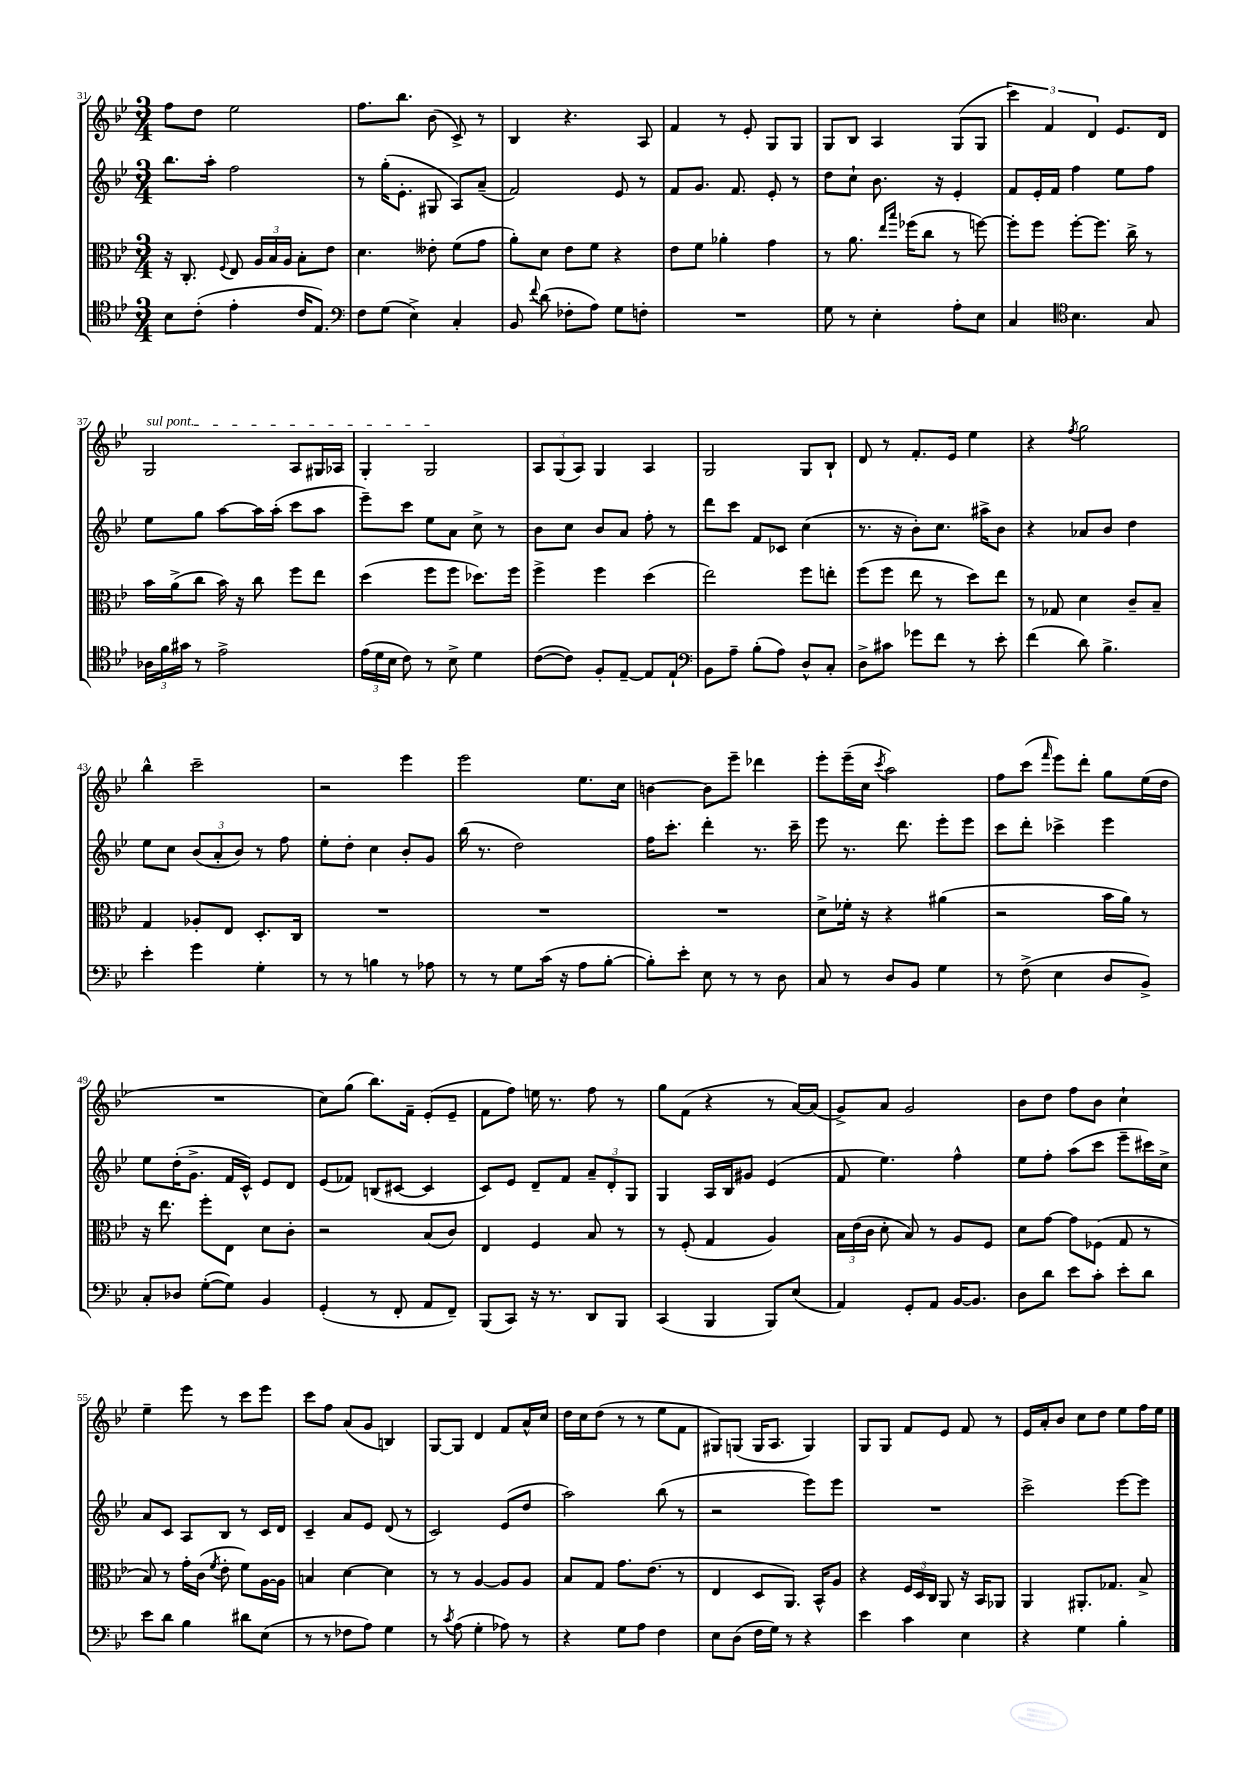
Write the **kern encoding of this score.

**kern	**kern	**kern	**kern
*part4	*part3	*part2	*part1
*staff4	*staff3	*staff2	*staff1
*clefC4	*clefC3	*clefG2	*clefG2
*k[b-e-]	*k[b-e-]	*k[b-e-]	*k[b-e-]
*M3/4	*M3/4	*M3/4	*M3/4
=31	=31	=31	=31
8B-\L	16r	8.bb-\L	8ff\L
.	8.C'/	.	.
(8c'\J	.	.	8dd\J
.	.	16aa'\Jk	.
.	8qqF/	.	.
4e-'\	8E-/	2ff\	2ee-\
.	24A/LL	.	.
.	24B-/	.	.
.	24A/JJ	.	.
16c/KL	8B-'\L	.	.
8.E-/J)	.	.	.
.	8e-\J	.	.
=32	=32	=32	=32
*clefF4	*	*	*
8F\L	4.d\	8r	8.ff\L
(8G\J	.	(16gg'\KL	.
.	.	8.e-'\J	8.bb-\J
4E-^\)	.	.	.
.	8e--X'\	8G#X/	(8b-\
4C'/	(8f\L	8A/L)	8c^/)
.	8g\J	(8a~/J	8r
=33	=33	=33	=33
8BB-/	8a'\L)	2f/)	4B-/
8qqf/	.	.	.
(8d\	8d\J	.	.
8F-X'\L	8e-\L	.	4.r
8A\J)	8f\J	.	.
8G\L	4r	8e-/	.
8Fn'\J	.	8r	8A/
=34	=34	=34	=34
2.r	8e-\L	8f/L	4f/
.	8f\J	8.g/J	.
.	4a-X'\	.	8r
.	.	8.f/	.
.	.	.	8e-'/
.	4g\	8e-'/	8G/L
.	.	8r	8G/J
=35	=35	=35	=35
8G\	8r	8dd\L	8G/L
8r	8.a\	8cc`\J	8B-/J
4E-'\	.	8.b-\	4A/
.	16qqee-/LL	.	.
.	16qqbb-/JJ	.	.
.	(16ff-X\KL	.	.
.	8cc\J	.	.
.	.	16r	.
8A'\L	8r	4e-'/	(8G/L
8E-\J	[8ffn\)	.	8G/J
=36	=36	=36	=36
4C/	8ff'\L]	8f/L	6ccc\)
.	8ff\J	16e-'/L	.
.	.	.	6f/
.	.	16f/JJ	.
*clefC4	*	*	*
4.B-\	[8ff'\L	4ff\	.
.	.	.	6d/
.	8.ff\J]	.	.
.	.	8ee-\L	8.e-/L
.	16cc^\	.	.
8G/	8r	8ff\J	.
.	.	.	16d/Jk
!!LO:LB:g=z
=37	=37	=37	=37
!	!	!	!LO:TX:a:i:t=sul pont.
24A-X\LL	16b-\LL	8ee-\L	2G/
24f\	.	.	.
.	(16a^\J	.	.
24g#X\JJ	.	.	.
8r	8cc\J	8gg\J	.
2e-^\	16b-\)	[8aa\L	.
.	16r	.	.
.	8cc\	16aa\L]	.
.	.	(16aa'\JJ	.
.	8ff\L	8ccc\L	8A/L
.	8ee-\J	8aa\J	16G#X/L
.	.	.	16A-X/JJ
=38	=38	=38	=38
(24e-\LL	(4dd\	8eee-~\L)	4G'/
24d\	.	.	.
24B-\JJ	.	.	.
8c\)	.	8ccc\J	.
8r	8ff\L	8ee-\L	2G/
8B-^\	8ff\J	8a\J	.
4d\	8.dd-X\L)	8cc^\	.
.	.	8r	.
.	16ff\Jk	.	.
=39	=39	=39	=39
([8c\L	4ff^\	8b-\L	12A/L
.	.	.	(12G/
8c\J])	.	8cc\J	.
.	.	.	12A/J)
8F'/L	4ff\	8b-/L	4G/
[8E-~/J	.	8a/J	.
8E-/L]	(4dd\	8ff'\	4A/
8E-`/J	.	8r	.
=40	=40	=40	=40
*clefF4	*	*	*
8BB-\L	2ee-\)	8ddd\L	2G/
8A~\J	.	8ccc\J	.
(8B-'\L	.	8f/L	.
8A\J)	.	8c-X/J	.
8D^^/L	8ff\L	(4cc\	8G/L
8C'/J	8een'\J	.	8B-`/J
=41	=41	=41	=41
8D^\L	(8ff\L	8.r	8d/
8c#X\J	8ff\J	.	8r
.	.	16r	.
8g-X\L	8ee-\	8b-'\L)	8.f'/L
8f\J	8r	8.cc\J	.
.	.	.	16e-/Jk
8r	8dd\L)	.	4ee-\
.	.	16aa#X^\KL	.
8e-'\	8ee-\J	8b-\J	.
=42	=42	=42	=42
(4f\	8r	4r	4r
.	8G-X/	.	.
.	.	.	8qff/
8d\)	4d\	8a-X/L	2gg\
4.B-^\	.	8b-/J	.
.	8c~/L	4dd\	.
.	8B-~/J	.	.
!!LO:LB:g=z
=43	=43	=43	=43
4e-'\	4G/	8ee-\L	4bb-^^\
.	.	8cc\J	.
4g\	8A-X'/L	(12b-/L	2ccc~\
.	.	12a'/	.
.	8E-/J	.	.
.	.	12b-/J)	.
4G'\	8.D'/L	8r	.
.	.	8ff\	.
.	16C/Jk	.	.
=44	=44	=44	=44
8r	2.r	8ee-'\L	2r
8r	.	8dd'\J	.
4Bn\	.	4cc\	.
8r	.	8b-'/L	4eee-\
8A-X\	.	8g/J	.
=45	=45	=45	=45
8r	2.r	(16bb-\	2eee-\
.	.	8.r	.
8r	.	.	.
8G\L	.	2dd\)	.
(16c\Jk	.	.	.
16r	.	.	.
8A\L	.	.	8.ee-\L
[8B-'\J	.	.	.
.	.	.	16cc\Jk
=46	=46	=46	=46
8B-'\L])	2.r	16ff\KL	[4bn\
.	.	8.ccc'\J	.
8e-'\J	.	.	.
8E-\	.	4ddd'\	8b\L]
8r	.	.	8eee-~\J
8r	.	8.r	4ddd-X\
8D\	.	.	.
.	.	16ccc~\	.
=47	=47	=47	=47
8C/	8d^\L	8eee-\	8eee-'\L
8r	16f-X'\Jk	8.r	(16eee-~\L
.	16r	.	16cc\JJ
.	.	.	8qccc/
8D/L	4r	.	2aa\)
.	.	8.ddd\	.
8BB-/J	.	.	.
4G\	(4a#X\	8eee-'\L	.
.	.	8eee-\J	.
=48	=48	=48	=48
8r	2r	8ccc\L	8ff\L
(8F^\	.	8ddd'\J	(8ccc\J
.	.	.	16qqfff/
4E-\	.	4ccc-X^\	8eee-\L)
.	.	.	8ddd'\J
8D/L	16b-\LL	4eee-\	8gg\L
.	16a\JJ)	.	.
8BB-^/J)	8r	.	(16ee-\L
.	.	.	16dd\JJ
!!LO:LB:g=z
=49	=49	=49	=49
8C'/L	16r	8ee-\L	2.r
.	8.ee-\	.	.
8D-X/J	.	(16dd'\K	.
.	.	8.g^\J	.
([8G'\L	8ff'\L	.	.
8G\J])	8E-\J	16f/LL	.
.	.	16c^^/JJ)	.
4BB-/	8d\L	8e-/L	.
.	8c'\J	8d/J	.
=50	=50	=50	=50
(4GG'/	2r	(8e-/L	8cc\L)
.	.	8f-X/J)	(8gg\J
8r	.	(8Bn/L	8.bb-\L)
8FF'/	.	[8c#X/J	.
.	.	.	16f~\Jk
8AA/L	(8B-/L	4c#/]	(8e-'/L
8FF~/J)	8c/J)	.	8e-~/J
=51	=51	=51	=51
(8BBB-/L	4E-/	8c/L)	8f\L
8CC/J)	.	8e-/J	8ff\J)
16r	4F/	8d~/L	16een\
8.r	.	.	8.r
.	.	8f/J	.
8DD/L	8B-/	12a~/L	8ff\
.	.	12d'/	.
8BBB-/J	8r	.	8r
.	.	12G/J	.
=52	=52	=52	=52
(4CC/	8r	4G/	8gg\L
.	(8F'/	.	(8f\J
4BBB-/	4G/	16A/LL	4r
.	.	16B-/J	.
.	.	8g#X/J	.
8BBB-/L)	4A/)	(4e-/	8r
(8E-/J	.	.	[16a/LL)
.	.	.	(16a/JJ]
=53	=53	=53	=53
4AA/)	24B-\LL	8f/	8g^/L)
.	(24e-\	.	.
.	24c\JJ	.	.
.	8d'\	4.ee-\)	8a/J
8GG'/L	8B-/)	.	2g/
8AA/J	8r	.	.
[16BB-/KL	8A/L	4ff^^\	.
8.BB-/J]	.	.	.
.	8F/J	.	.
=54	=54	=54	=54
8D\L	8d\L	8ee-\L	8b-\L
8d\J	[8g\J	8ff'\J	8dd\J
8e-\L	8g\L]	(8aa\L	8ff\L
8c'\J	(8F-X\J	8ccc\J	8b-\J
8e-'\L	8G/	8eee-~\L	4cc`\
8d\J	8r	16ccc#X\L)	.
.	.	16cc^\JJ	.
!!LO:LB:g=z
=55	=55	=55	=55
8e-\L	8B-/)	8a/L	4ee-~\
8d\J	8r	8c/J	.
4B-\	16g'\LL	8A/L	8eee-\
.	(16c\JJ	.	.
.	8qf/	.	.
.	8e-'\	8B-/J	8r
8d#X\L	8f\L)	8r	8ccc\L
(8E-\J	[16A\L	16c/LL	8eee-\J
.	16A\JJ]	16d/JJ	.
=56	=56	=56	=56
8r	4Bn/	4c~/	8ccc\L
8r	.	.	8ff\J
8F-X\L	[4d\	8a/L	(8a/L
8A\J)	.	8e-/J	8g/J
4G\	4d\]	(8d/	4Bn/)
.	.	8r	.
=57	=57	=57	=57
8r	8r	2c/)	[8G/L
8qc/	.	.	.
(8A\	8r	.	8G/J]
4G'\	[4A/	.	4d/
8A-X\)	8A/L]	(8e-/L	8f/L
8r	8A/J	8dd/J	16a^^/L
.	.	.	16cc/JJ
=58	=58	=58	=58
4r	8B-/L	2aa\)	16dd\LL
.	.	.	16cc\J
.	8G/J	.	(8dd\J
8G\L	8.g\L	.	8r
8A\J	.	.	8r
.	(8.e-\J	.	.
4F\	.	(8bb-\	8ee-\L
.	8r	8r	8f\J
=59	=59	=59	=59
8E-\L	4E-/	2r	8G#X/L)
(8D\J	.	.	(8Gn/J
16F\LL	8D/L	.	16G/KL
16G\JJ)	.	.	8.A/J
8r	8.AA/J)	.	.
4r	.	8eee-\L)	4G/)
.	16BB-^^/KL	.	.
.	8A/J	8eee-\J	.
=60	=60	=60	=60
4e-\	4r	2.r	8G/L
.	.	.	8G/J
4c\	24F/LL	.	8f/L
.	24D/	.	.
.	24C/JJ	.	.
.	8AA/	.	8e-/J
4E-\	16r	.	8f/
.	16BB-/KL	.	.
.	8AA-X/J	.	8r
=61	=61	=61	=61
4r	4AA/	2ccc^\	16e-/LL
.	.	.	16a'/J
.	.	.	8b-/J
4G\	8.AA#X'/L	.	8cc\L
.	.	.	8dd\J
.	8.G-X/J	.	.
4B-'\	.	[8eee-\L	8ee-\L
.	8B-^/	8eee-\J]	16ff\L
.	.	.	16ee-\JJ
==	==	==	==
*-	*-	*-	*-
